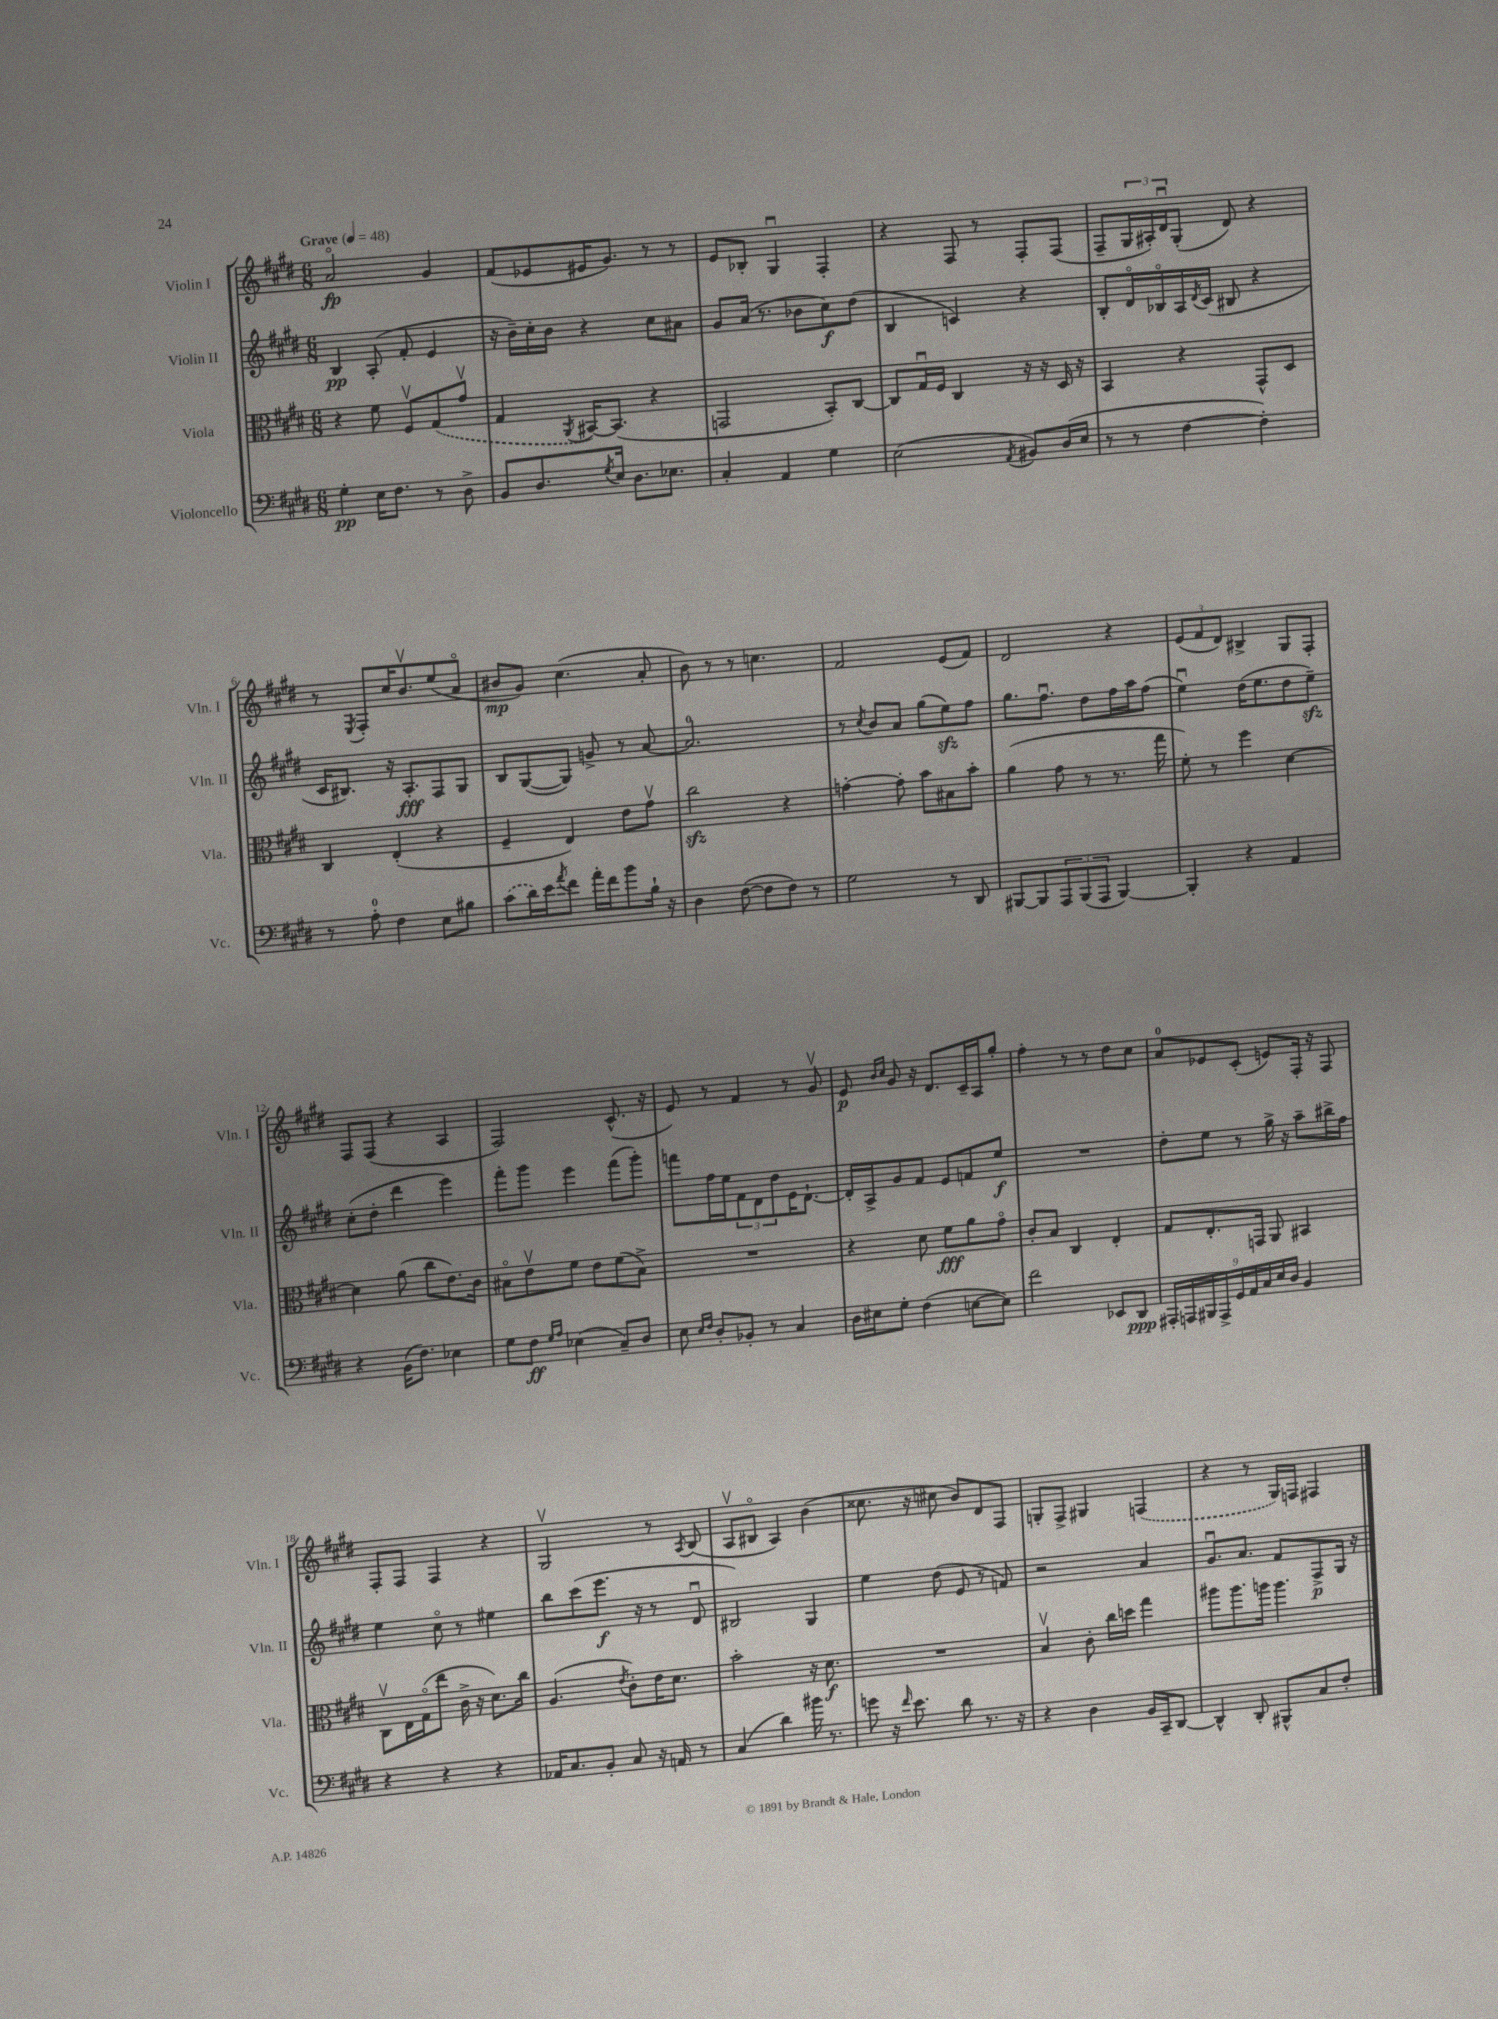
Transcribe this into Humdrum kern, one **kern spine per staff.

**kern	**dynam	**kern	**dynam	**kern	**dynam	**kern	**dynam
*part4	*part4	*part3	*part3	*part2	*part2	*part1	*part1
*staff4	*staff4	*staff3	*staff3	*staff2	*staff2	*staff1	*staff1
*I"Violoncello	*	*I"Viola	*	*I"Violin II	*	*I"Violin I	*
*I'Vc.	*	*I'Vla.	*	*I'Vln. II	*	*I'Vln. I	*
*clefF4	*	*clefC3	*	*clefG2	*	*clefG2	*
*k[f#c#g#d#]	*	*k[f#c#g#d#]	*	*k[f#c#g#d#]	*	*k[f#c#g#d#]	*
*M6/8	*	*M6/8	*	*M6/8	*	*M6/8	*
*MM48	*	*MM48	*	*MM48	*	*MM48	*
=1	=1	=1	=1	=1	=1	=1	=1
!	!	!	!	!	!	!LO:TX:a:B:t=Grave	!
4G#'\	pp	4r	.	4B/	pp	2a/	fp
16E\KL	.	8f#\	.	(8A'/	.	.	.
8.F#\J	.	.	.	.	.	.	.
.	.	8F#v/L	.	8f#'/	.	.	.
8r	.	(8G#/	.	4e/	.	4g#/	.
8D#^\	.	8g#v/J	.	.	.	.	.
=2	=2	=2	=2	=2	=2	=2	=2
8BB/L	.	4G#/	.	16r	.	(8f#/L	.
.	.	.	.	16b~\LL)	.	.	.
8.D#/	.	.	.	16cc#'\	.	8e-X/	.
.	.	.	.	16b\JJ	.	.	.
.	.	8qAA/	.	.	.	.	.
.	.	[16BB#X/KL)	.	4r	.	16e#X/K	.
8qG#/	.	.	.	.	.	.	.
16E/Jk	.	(8.BB#/J]	.	.	.	8.g#/J)	.
8.D#\L	.	.	.	.	.	.	.
.	.	4r	.	8cc#\L	.	8r	.
8.E-X\J	.	.	.	.	.	.	.
.	.	.	.	8a#X\J	.	8r	.
=3	=3	=3	=3	=3	=3	=3	=3
4C#'/	.	2GGn/	.	8g#/L	.	8e/L	.
.	.	.	.	(16a/Jk	.	8B-X'/J	.
.	.	.	.	8.r	.	.	.
4AA/	.	.	.	.	.	4G#u/	.
.	.	.	.	8b-X\L	.	.	.
4G#\	.	8BB'/L)	.	8cc#\)	f	4F#'/	.
.	.	[8C#/J	.	(8dd#\J	.	.	.
=4	=4	=4	=4	=4	=4	=4	=4
(2E\	.	8C#/L]	.	4B/	.	4r	.
.	.	16G#u/L	.	.	.	.	.
.	.	16F#/JJ	.	.	.	.	.
.	.	4C#/	.	4cn/)	.	8F#/	.
.	.	.	.	.	.	8r	.
8qAA/	.	.	.	.	.	.	.
8BB#X/L)	.	16r	.	4r	.	8F#'/L	.
.	.	16r	.	.	.	.	.
(16D#/L	.	16D#/	.	.	.	(8F#/J	.
16E/JJ	.	16r	.	.	.	.	.
=5	=5	=5	=5	=5	=5	=5	=5
8r	.	4BB/	.	8B'/L	.	8F#~/L	.
8r	.	.	.	16d#/L	.	24G#/L	.
.	.	.	.	.	.	24A#X'/)	.
.	.	.	.	16B-X/	.	.	.
.	.	.	.	.	.	24d#u/J	.
[4F#\	.	4r	.	16A/	.	(8G#'/J	.
.	.	.	.	8qd#/	.	.	.
.	.	.	.	(16c#/JJ	.	.	.
.	.	.	.	8B#X/	.	8d#/)	.
4F#'\])	.	8GG#^^/L	.	4r	.	4r	.
.	.	8D#/J	.	.	.	.	.
!!LO:LB:g=z
=6	=6	=6	=6	=6	=6	=6	=6
8r	.	4C#/	.	16c#/KL	.	8r	.
.	.	.	.	8.B#X/J)	.	.	.
.	.	.	.	.	.	8qE/	.
8A'\	.	.	.	.	.	8F#'/L	.
4F#\	.	(4E'/	.	16r	.	16cc#/K	.
.	.	.	.	8.A'/L	fff	8.bv/	.
8E\L	.	4r	.	8F#/	.	(8ee/	.
8B#X\J	.	.	.	8G#/J	.	8a/J	.
=7	=7	=7	=7	=7	=7	=7	=7
(8c#\L	.	4F#~/	.	8B/L	.	8b#X/L	mp
16d#\L)	.	.	.	([8G#/	.	8g#/J)	.
16e\J	.	.	.	.	.	.	.
8qa/	.	.	.	.	.	.	.
8f#\J	.	4E/)	.	8G#/J])	.	(4.cc#\	.
16a'\LL	.	.	.	8gn^/	.	.	.
16f#\J	.	.	.	.	.	.	.
8b\	.	8e\L	.	8r	.	.	.
16B`\Jk	.	8g#v\J	.	[8a/	.	8a'/	.
16r	.	.	.	.	.	.	.
=8	=8	=8	=8	=8	=8	=8	=8
4D#\	.	2cc#zz\	.	2.a/]	.	8b\)	.
.	.	.	.	.	.	8r	.
([8F#\	.	.	.	.	.	8r	.
8F#\L]	.	.	.	.	.	4.ccn\	.
8F#\J)	.	4r	.	.	.	.	.
8r	.	.	.	.	.	.	.
=9	=9	=9	=9	=9	=9	=9	=9
2G#\	.	[4gn'\	.	8r	.	2f#/	.
.	.	.	.	8qcc#/	.	.	.
.	.	.	.	8b/L	.	.	.
.	.	8g'\]	.	8a/J	.	.	.
.	.	8b\L	.	(8gg#\L	.	.	.
8r	.	8B#X\	.	8eezz\)	.	(8e/L	.
8DD#/	.	8b'\J	.	8ff#\J	.	8f#/J)	.
=10	=10	=10	=10	=10	=10	=10	=10
[8BBB#X/L	.	(4a\	.	8.gg#\L	.	2d#/	.
8BBB#/]	.	.	.	.	.	.	.
.	.	.	.	8.ff#u\J	.	.	.
12AAA/	.	8g#\	.	.	.	.	.
(12BBB#/	.	.	.	.	.	.	.
.	.	8r	.	8dd#\L	.	.	.
12AAA/J	.	.	.	.	.	.	.
[4BBB#/)	.	8.r	.	16ff#\L	.	4r	.
.	.	.	.	16aa\J	.	.	.
.	.	.	.	(8ff#\J	.	.	.
.	.	16gg#\	.	.	.	.	.
=11	=11	=11	=11	=11	=11	=11	=11
4BBB#'/]	.	8f#'\)	.	4eeu\)	.	(12e/L	.
.	.	.	.	.	.	12f#/	.
.	.	8r	.	.	.	.	.
.	.	.	.	.	.	12d#/J)	.
4r	.	4ff#\	.	(16dd#\KL	.	4B#X^/	.
.	.	.	.	8.ee\	.	.	.
4AA/	.	[4d#\	.	8dd#\	.	8G#/L	.
.	.	.	.	8eezz~\J)	.	8F#'/J	.
!!LO:LB:g=z
=12	=12	=12	=12	=12	=12	=12	=12
4r	.	4d#\]	.	(8cc#'\L	.	8F#/L	.
.	.	.	.	8dd#'\J	.	(8F#/J	.
(16BB\KL	.	(8a\	.	4ddd#\	.	4r	.
8.F#\J)	.	.	.	.	.	.	.
.	.	8cc#\L	.	.	.	.	.
4E-X\	.	8.e\)	.	4eee\)	.	4A/	.
.	.	16c#\Jk	.	.	.	.	.
=13	=13	=13	=13	=13	=13	=13	=13
8G#\L	.	8B#X\L	.	8fff#'\L	.	2F#/)	.
8F#\J	ff	8ev\	.	8ggg#\J	.	.	.
16qqG#/LL	.	.	.	.	.	.	.
16qqA/JJ	.	.	.	.	.	.	.
(4E-X\	.	8f#\J	.	4eee\	.	.	.
.	.	8e\L	.	.	.	.	.
8C#~/L)	.	(8f#\	.	(8fff#\L	.	(8.c#^^/	.
8D#/J	.	8B#^\J)	.	8ggg#'\J)	.	.	.
.	.	.	.	.	.	16r	.
=14	=14	=14	=14	=14	=14	=14	=14
8E\	.	2.r	.	8fffn\L	.	8e/)	.
16qqE/LL	.	.	.	.	.	.	.
16qqF#/JJ	.	.	.	.	.	.	.
8D#'/L	.	.	.	16ff#\L	.	8r	.
.	.	.	.	16ee\J	.	.	.
8BB-X'/J	.	.	.	12f#\	.	4f#/	.
.	.	.	.	12d#\	.	.	.
8r	.	.	.	.	.	.	.
.	.	.	.	12dd#\	.	.	.
4C#/	.	.	.	16e\K	.	8r	.
.	.	.	.	[8.d#`\J	.	.	.
.	.	.	.	.	.	8g#v/	.
=15	=15	=15	=15	=15	=15	=15	=15
16D#\LL	.	4r	.	16d#'/LL]	.	8e/	p
16E#X\J	.	.	.	16A^/J	.	.	.
.	.	.	.	.	.	16qqb/LL	.
.	.	.	.	.	.	16qqcc#/JJ	.
8G#'\J	.	.	.	8g#/	.	8g#/	.
(4F#\	.	8d#\	.	8f#/J	.	16r	.
.	.	.	.	.	.	8.d#/L	.
.	.	8f#\L	fff	8e/L	.	.	.
[8En\L	.	8a\	.	8fn/	.	16c#~/L	.
.	.	.	.	.	.	16A/J	.
8E\J])	.	8g#\J	.	8ee/J	f	8gg#'/J	.
=16	=16	=16	=16	=16	=16	=16	=16
2f#\	.	8c#'/L	.	2.r	.	4ff#'\	.
.	.	8B/J	.	.	.	.	.
.	.	4C#/	.	.	.	8r	.
.	.	.	.	.	.	8r	.
8EE-X/L	.	4E'/	.	.	.	8dd#\L	.
8DD#/J	ppp	.	.	.	.	8cc#\J	.
=17	=17	=17	=17	=17	=17	=17	=17
18AAA#X'/LL	.	8G#/L	.	8dd#'\L	.	8a/L	.
18AAAn/	.	.	.	.	.	.	.
18BBB#X/	.	.	.	.	.	.	.
.	.	8.E'/	.	8ee\J	.	8e-X/	.
18AAA^/	.	.	.	.	.	.	.
18GG#/	.	.	.	.	.	.	.
.	.	.	.	8r	.	(8c#'/J	.
18AA/	.	.	.	.	.	.	.
.	.	16GGn/Jk	.	.	.	.	.
18C#/	.	.	.	.	.	.	.
.	.	8AA/	.	16gg#^\	.	8en/L)	.
18E/	.	.	.	.	.	.	.
.	.	.	.	16r	.	.	.
18D#/JJ	.	.	.	.	.	.	.
4BB/	.	4BB#X/	.	8aa~\L	.	16F#'/Jk	.
.	.	.	.	.	.	16r	.
.	.	.	.	16bb#X^\L	.	8F#/	.
.	.	.	.	16ff#\JJ	.	.	.
!!LO:LB:g=z
=18	=18	=18	=18	=18	=18	=18	=18
4r	.	8C#v\L	.	4ee\	.	8F#'/L	.
.	.	16E\L	.	.	.	8F#/J	.
.	.	(16G#\J	.	.	.	.	.
4r	.	8ee\J	.	8cc#\	.	4F#/	.
.	.	16c#^\	.	8r	.	.	.
.	.	16r	.	.	.	.	.
4r	.	8.d#\L)	.	4ee#X\	.	4r	.
.	.	16cc#\Jk	.	.	.	.	.
=19	=19	=19	=19	=19	=19	=19	=19
16AA-X/KL	.	(4.A/	.	8bb\L	.	2G#v/	.
8.C#/	.	.	.	.	.	.	.
.	.	.	.	(8ccc#\	.	.	.
8BB'/J	.	.	.	8.eee\J	f	.	.
.	.	8qe/	.	.	.	.	.
8C#/	.	8c#'\L)	.	.	.	.	.
.	.	.	.	16r	.	.	.
16r	.	16e\K	.	8r	.	8r	.
16AAn/	.	8.d#\J	.	.	.	.	.
.	.	.	.	.	.	8qA/	.
8r	.	.	.	8d#u/	.	(8B/	.
=20	=20	=20	=20	=20	=20	=20	=20
(4C#/	.	2b'\	.	2B#X/)	.	8Av/L	.
.	.	.	.	.	.	8B#X/J	.
4d#\)	.	.	.	.	.	4A/)	.
16b#X\	.	16r	.	4G#/	.	(4b\	.
8.r	.	8.d#\	f	.	.	.	.
=21	=21	=21	=21	=21	=21	=21	=21
8gn\	.	2.r	.	4ee\	.	8.cc##X\	.
16r	.	.	.	.	.	.	.
16qqf#/	.	.	.	.	.	.	.
8.e\	.	.	.	.	.	16r	.
.	.	.	.	(8dd#\	.	8cc#X\	.
8d#\	.	.	.	8e/	.	8b/L)	.
8.r	.	.	.	8r	.	8d#/	.
.	.	.	.	8fn/)	.	8F#/J	.
16r	.	.	.	.	.	.	.
=22	=22	=22	=22	=22	=22	=22	=22
4r	.	4Bv/	.	2r	.	8Gn'/L	.
.	.	.	.	.	.	8F#^/J	.
4D#\	.	8c#'\	.	.	.	4G#X/	.
.	.	16cc#\LL	.	.	.	.	.
.	.	16ddn\JJ	.	.	.	.	.
16BB/LL	.	4gg#\	.	4a/	.	(4Fn/	.
16CC#~/J	.	.	.	.	.	.	.
[8DD#/J	.	.	.	.	.	.	.
=23	=23	=23	=23	=23	=23	=23	=23
4DD#^^/]	.	8aa#X\L	.	8.g#u/L	.	4r	.
.	.	8.aa#\	.	.	.	.	.
.	.	.	.	8.a/J	.	.	.
8DD#'/	.	.	.	.	.	8r	.
.	.	16aan\Jk	.	.	.	.	.
8BBB#X^^/L	.	4.aa\	.	8f#/L	.	16G#/LL)	.
.	.	.	.	.	.	16Fn/JJ	.
8C#/	.	.	.	8F#^/	p	4F#X/	.
8F#'/J	.	.	.	16G#/Jk	.	.	.
.	.	.	.	16r	.	.	.
==	==	==	==	==	==	==	==
*-	*-	*-	*-	*-	*-	*-	*-
